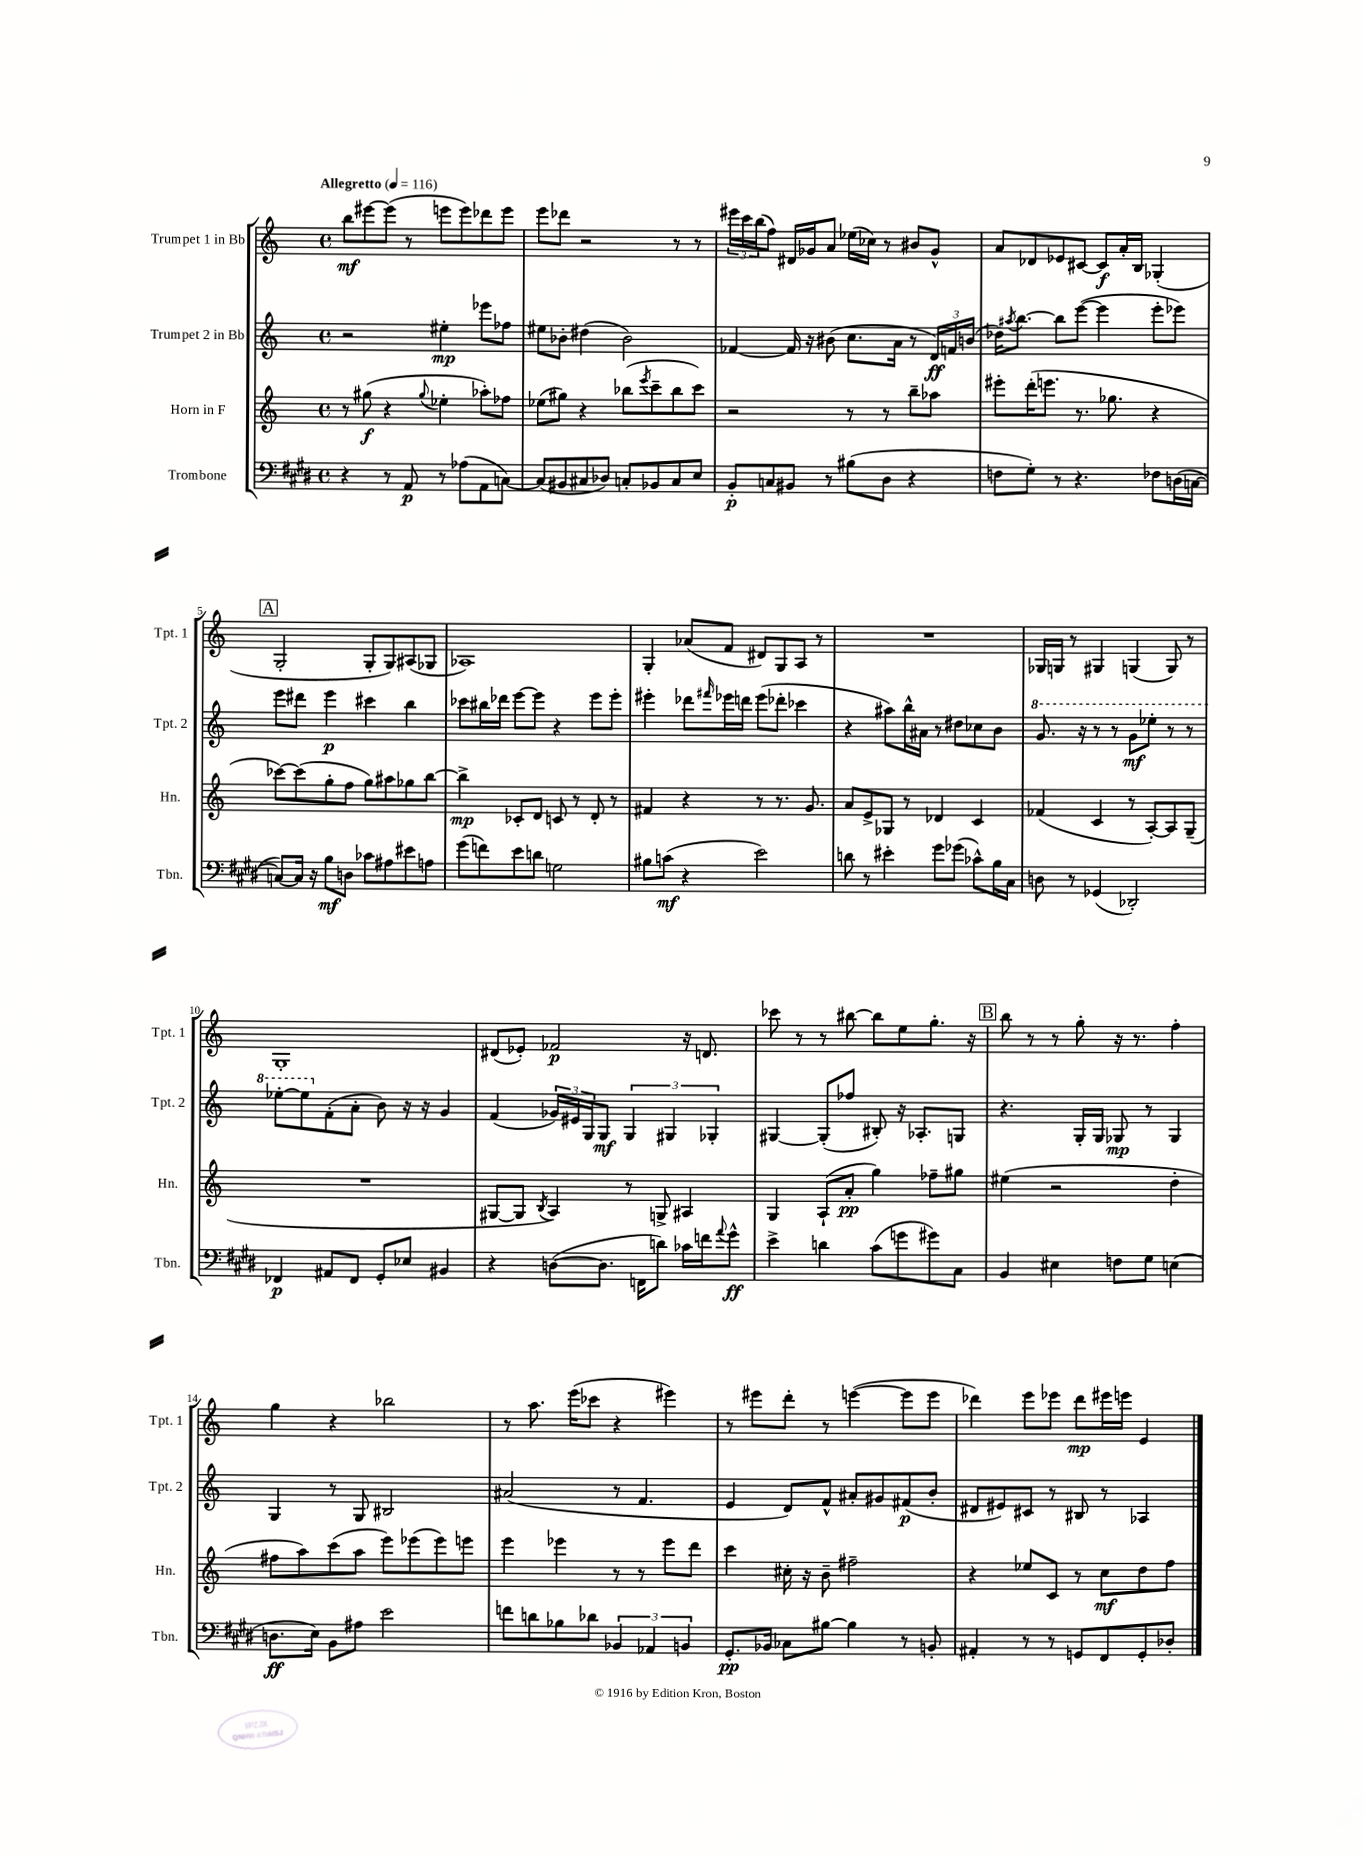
<<
\new StaffGroup <<
\new Staff = "s0" \with { instrumentName = "Trumpet 1 in Bb" shortInstrumentName = "Tpt. 1" } {
    \clef treble \key c \major \defaultTimeSignature \time 4/4 \tempo "Allegretto" 4 = 116
    b''8\mf eis'''8~ eis'''8( r8 e'''8 e'''8) des'''8 e'''8 |
    e'''8 des'''8 r2 r8 r8 |
    \tuplet 3/2 { eis'''16 c'''16 b''16( } f''8) dis'16 ges'16 a'8 ees''16( ces''16) r8 bis'8 ges'8-^ |
    a'8 des'8 ees'8 cis'8~ cis'8\f a'16-. b16 ges4-.( |
    \mark \markup { \box "A" } g2-. g8-. g8) ais8( ges8 |
    aes1) |
    g4-. aes'8( f'8 dis'8) g8 a8 r8 |
    R1 |
    ges16 g16 r8 gis4 g4( g8) r8 |
    g1-. |
    dis'8( ees'8-.) fes'2\p r16 d'8. |
    ces'''8 r8 r8 bis''8~ bis''8 e''8 g''8.-. r16 |
    \mark \markup { \box "B" } b''8 r8 r8 g''8-. r16 r8. f''4-. |
    g''4 r4 bes''2 |
    r8 a''8. e'''16( ces'''8 r4 eis'''4) |
    r8 eis'''8 d'''8-. r8 e'''4~( e'''8 e'''8 |
    des'''4) e'''8 ees'''8 des'''8\mp eis'''16 e'''16 e'4 \bar "|." |
}
\new Staff = "s1" \with { instrumentName = "Trumpet 2 in Bb" shortInstrumentName = "Tpt. 2" } {
    \clef treble \key c \major \defaultTimeSignature \time 4/4
    r2 eis''4-.\mp ees'''8 fes''8 |
    eis''8 bes'8-. dis''4( bes'2) |
    fes'4~ fes'16 r16 bis'8( c''8. a'16 r8 \tuplet 3/2 { d'16\ff) f'16 b'16( } |
    des''16) \acciaccatura { ais''8 } b''8.~ b''8 e'''8~( e'''4 e'''8-. ees'''8) |
    \mark \markup { \box "A" } e'''8 dis'''8 e'''4\p cis'''4 b''4 |
    ces'''8 bis''16 des'''16 e'''8~ e'''8 r4 e'''8 e'''8-. |
    eis'''4-. des'''8 \grace { fis'''16 } ees'''16 d'''16 ees'''8( des'''8-. ces'''4 |
    r4 ais''8) b''16-^ ais'16 r8 dis''8 ces''8 b'8 |
    \ottava #1 g''8. r16 r8 r8 g''8\mf ees'''8-. r8 r8 |
    ees'''8~-. ees'''8 \ottava #0 f'8-.( a'8-. b'8) r16 r16 g'4 |
    f'4( \tuplet 3/2 { ges'16) eis'16 g16 } g8\mf \tuplet 3/2 { g4 gis4 ges4-. } |
    gis4~ gis8-.( fes''8 bis8-.) r16 aes8.-. g8 |
    \mark \markup { \box "B" } r4. g16-. g16 ges8\mp r8 ges4 |
    g4 r8 g8 bis2 |
    ais'2( r8 f'4. |
    e'4 d'8) f'8-^ ais'8-. gis'8 fis'8\p( b'8-. |
    dis'8 eis'8) cis'8 r8 bis8 r8 aes4 \bar "|." |
}
\new Staff = "s2" \with { instrumentName = "Horn in F" shortInstrumentName = "Hn." } {
    \clef treble \key c \major \defaultTimeSignature \time 4/4
    r8 gis''8\f( r4 \appoggiatura { gis''8 } ees''4-. aes''8-.) fes''8 |
    ees''8( gis''8) r4 bes''8( \acciaccatura { e'''8 } c'''8-- bes''8 c'''8) |
    r2 r8 r8 b''8-- aes''8 |
    eis'''8-. d'''16-.( e'''8. r8. ges''8. r4 |
    \mark \markup { \box "A" } ces'''8~) ces'''8( g''8-. f''8 g''8) ais''8 ges''8 b''8~ |
    b''4->\mp ces'8-. d'8 c'8 r8 d'8-. r8 |
    fis'4 r4 r8 r8. g'8. |
    a'8 e'8-> ges8 r8 des'4 c'4 |
    fes'4( c'4 r8 a8~-.) a8 g8--( |
    R1 |
    gis8~ gis8 \acciaccatura { b8 } a4) r8 g8-> ais4 |
    g4 a8-!( a'8-.\pp g''4) fes''8-- gis''8 |
    \mark \markup { \box "B" } eis''4( r2 d''4-. |
    fis''8 a''8) c'''8( a''8 e'''8) ees'''8( ees'''8) e'''8 |
    e'''4 ees'''4 r8 r8 ees'''8 d'''8 |
    c'''4 cis''16-. r16 b'8-- fis''2-- |
    r4 ees''8 c'8 r8 c''8\mf d''8 f''8 \bar "|." |
}
\new Staff = "s3" \with { instrumentName = "Trombone" shortInstrumentName = "Tbn." } {
    \clef bass \key e \major \defaultTimeSignature \time 4/4
    r4 r8 a,8\p r8 aes8( a,8 c8~) |
    c8( bis,8 cis8 des8) c8-. bes,8 c8 e8 |
    b,8-.\p c8 bis,8 r8 bis8( dis8 r4 |
    f8 gis8-.) r8 r4. fes8 d16( c16~ |
    \mark \markup { \box "A" } c8~) c16 r16 b8\mf d8 ces'8 ais8 eis'8 a8 |
    gis'8( f'8) e'8 d'8 g2 |
    bis8 c'8\mf( r4 e'2) |
    d'8 r8 eis'4-. gis'8 ges'8( ces'8-^) b16 cis16 |
    d8 r8 ges,4( des,2-.) |
    fes,4\p ais,8 fes,8 gis,8-. ees8 bis,4 |
    r4 d8~( d8. f,16 d'8) ces'16 f'16 \appoggiatura { a'8 } gis'8-^\ff |
    e'4-> d'4 cis'8( g'8 gis'8) cis8 |
    \mark \markup { \box "B" } b,4 eis4 f8 gis8 e4( |
    d8.\ff e16) b,8 ais8 e'2 |
    f'8 d'8 bes8 des'8 \tuplet 3/2 { bes,4 aes,4 b,4 } |
    gis,8.-.\pp bes,16 ces8 bis8~ bis4 r8 b,8-. |
    ais,4-. r8 r8 g,8 fis,8 g,8-. des8-. \bar "|." |
}
>>
>>
